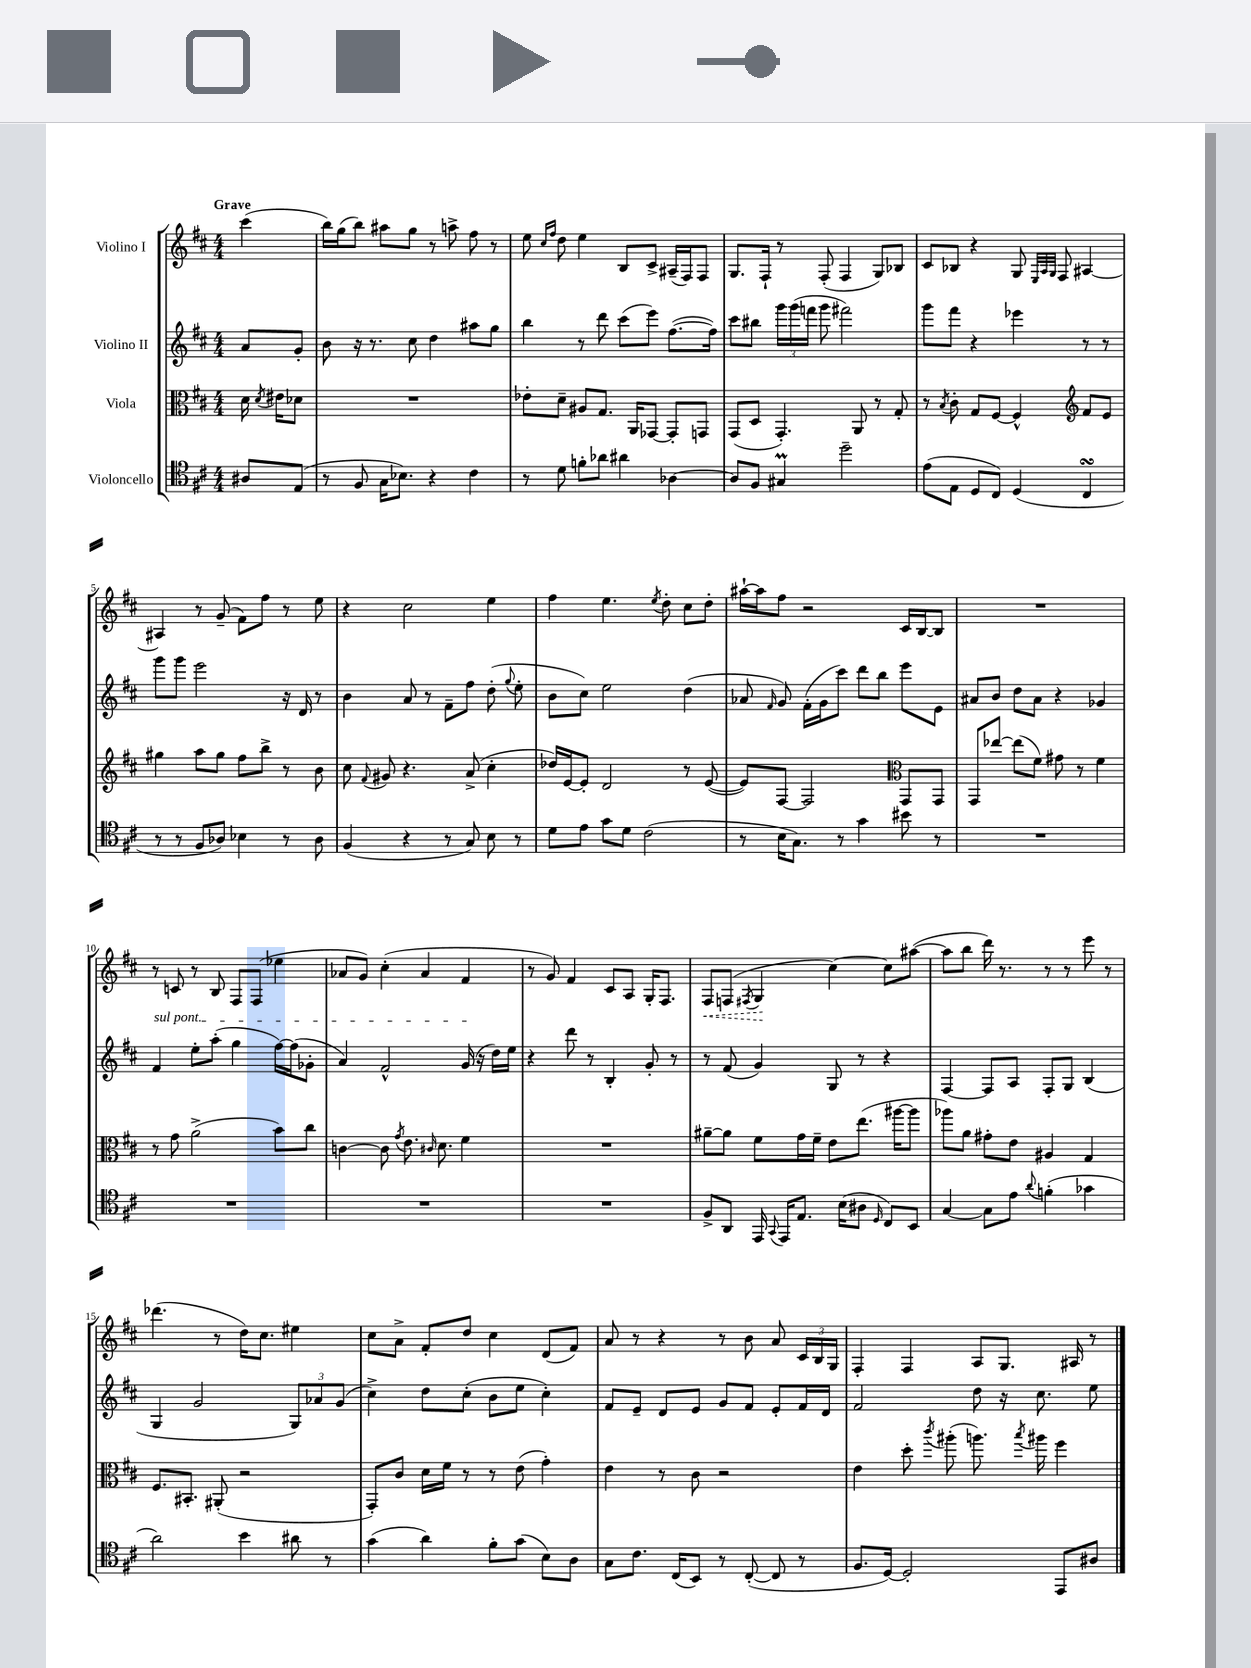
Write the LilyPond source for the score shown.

<<
\new StaffGroup <<
\new Staff = "s0" \with { instrumentName = "Violino I" } {
    \clef treble \key d \major \numericTimeSignature \time 4/4 \partial 4 \tempo "Grave"
    \autoBeamOff cis'''4( |
    b''16[) g''16( b''8]) ais''8[ g''8] r8 a''8-> fis''8 r8 |
    e''8 \grace { cis''16[ fis''16] } d''8 e''4 b8[ cis'8]-> ais16[--( fis16) fis8] |
    g8.[ fis16]-! r8 fis8-.( fis4 g8[) bes8] |
    cis'8[ bes8] r4 g8 \grace { e32[ a32 g32] } fis8 ais4~ |
    ais4 r8 g'8--( fis'8[) fis''8] r8 e''8 |
    r4 cis''2 e''4 |
    fis''4 e''4. \acciaccatura { e''8 } d''8-. cis''8[ d''8]-. |
    ais''16[~-! ais''16 fis''8] r2 cis'16[ b16~ b8] |
    R1 |
    r8 c'8 r8 b8 fis8[ fis8]( ees''4 |
    aes'8[ g'8]) cis''4-.( aes'4 fis'4 |
    r8 g'8) fis'4 cis'8[ a8] g16[-. fis8.] |
    \once \override Hairpin.style = #'dashed-line fis8[\< f8]( \acciaccatura { fis8 } g4\! cis''4~) cis''8[ ais''8]~( |
    ais''8[ b''8] d'''16) r8. r8 r8 e'''8 r8 |
    des'''4.( r8 d''16[) cis''8.] eis''4 |
    cis''8[ a'8]-> fis'8[-. d''8] cis''4 d'8[( fis'8]) |
    a'8 r8 r4 r8 b'8 a'8 \tuplet 3/2 { cis'16[ b16 g16] } |
    fis4-. fis4 a8[ g8.] ais16 r8 \bar "|." |
}
\new Staff = "s1" \with { instrumentName = "Violino II" } {
    \clef treble \key d \major \numericTimeSignature \time 4/4 \partial 4
    \autoBeamOff a'8[ g'8]-. |
    b'8 r16 r8. cis''8 d''4 ais''8[ g''8] |
    b''4 r8 d'''8 cis'''8[( e'''8]) fis''8.[~( fis''16]) |
    cis'''8[ bis''8] \tuplet 3/2 { g'''16[ g'''16( f'''16] } g'''8 fis'''2) |
    g'''8[ fis'''8] r4 ees'''4 r8 r8 |
    g'''8[ g'''8] e'''2 r16 d'16 r8 |
    b'4 a'8 r8 fis'8[-- fis''8] d''8-.( \appoggiatura { g''8 } e''8-. |
    b'8[ cis''8]) e''2 d''4( |
    aes'8 \grace { fis'16 } g'8) fis'16[-.( g'16 cis'''8]) d'''8[ b''8] e'''8[ e'8] |
    ais'8[ b'8] d''8[ ais'8] r4 ges'4 |
    \once \override TextSpanner.bound-details.left.text = \markup { \italic "sul pont." } fis'4\startTextSpan e''8[-. a''8]-.( g''4 fis''16[~) fis''16( ges'8]-. |
    a'4) fis'2-^ g'16\stopTextSpan( r16 d''16[) e''16] |
    r4 d'''8 r8 b4-. g'8-. r8 |
    r8 fis'8( g'4) g8 r8 r4 |
    fis4~ fis8[ a8] fis8[-. g8] b4( |
    g4 g'2 \tuplet 3/2 { g8[) aes'8 g'8]( } |
    cis''4->) d''8[ cis''8]-.( b'8[ e''8] cis''4-.) |
    fis'8[ e'8]-- d'8[ e'8] g'8[ fis'8] e'8[-. fis'16 d'16] |
    fis'2 d''8 r16 cis''8. e''8 \bar "|." |
}
\new Staff = "s2" \with { instrumentName = "Viola" } {
    \clef alto \key d \major \numericTimeSignature \time 4/4 \partial 4
    \autoBeamOff d'16 \acciaccatura { d'8 } eis'16[ des'8] |
    R1 |
    ees'8[-. d'8]-- ais8[ g8.] a,16[ ges,8]~ ges,8[-. g,8] |
    g,8[( d8] g,4.-.) a,8 r8 g8-. |
    r8 \acciaccatura { b8 } cis'8-. g8[ fis8]~ fis4-^ \clef treble fis'8[ e'8] |
    gis''4 a''8[ gis''8] fis''8[ b''8]-> r8 b'8 |
    cis''8 \appoggiatura { fis'8 } gis'8 r4. a'8->( cis''4-. |
    des''16[) e'16~ e'8]-. d'2 r8 e'8~( |
    e'8[) fis8]~ fis2 \clef alto g,8[ g,8] |
    g,8[ ees''8]~ ees''8[( fis'8]) gis'8 r8 fis'4 |
    r8 g'8 a'2->( b'8[) cis''8] |
    c'4~ c'8 \acciaccatura { g'8 } e'8. \grace { cis'16 } d'8. fis'4 |
    R1 |
    ais'8[~-- ais'8] fis'8[ g'16 fis'16]-- e'8[ e''8.]( ais''16[~ ais''8] |
    aes''8[) a'8] gis'8[-. e'8] ais4 g4 |
    fis8.[ bis,8.]-. ais,8-.( r2 |
    g,8[-.) cis'8] d'16[ fis'16] r8 r8 e'8( g'4-.) |
    e'4 r8 cis'8 r2 |
    e'4 d''8-. \acciaccatura { cis'''8 } ais''8-.( a''8.) \acciaccatura { b''8 } ais''16 fis''4 \bar "|." |
}
\new Staff = "s3" \with { instrumentName = "Violoncello" } {
    \clef tenor \key d \major \numericTimeSignature \time 4/4 \partial 4
    \autoBeamOff ais8[ e8]( |
    r8 fis8 g16[ bes8.]) r4 cis'4 |
    r8 d'8 f'8[-. aes'8] ais'4 aes4~ |
    aes8[ fis8] gis4\prall d''2-- |
    e'8[( e8] d8[ cis8]) d4( cis4\turn |
    r8 r8 fis8[ aes8]) bes4 r8 aes8 |
    fis4( r4 r8 g8) b8 r8 |
    d'8[ e'8] g'8[ d'8] cis'2( |
    r8 b16[ g8.]) r8 g'4 bis'8 r8 |
    R1 |
    R1 |
    R1 |
    R1 |
    fis8[-> a,8] e,16 \appoggiatura { g,8 } e,16[ e8.] b16[( ais8] \grace { d16 } cis8[) b,8] |
    g4~ g8[ e'8] \appoggiatura { a'8 } f'4-.( ges'4 |
    a'2) b'4 ais'8 r8 |
    g'4( a'4) fis'8[-. g'8]( b8[) a8] |
    g8[ cis'8.] cis16[( b,8]) r8 cis8~-.( cis8 r8 |
    fis8.[ d16]~) d2-. e,8[ ais8] \bar "|." |
}
>>
>>
